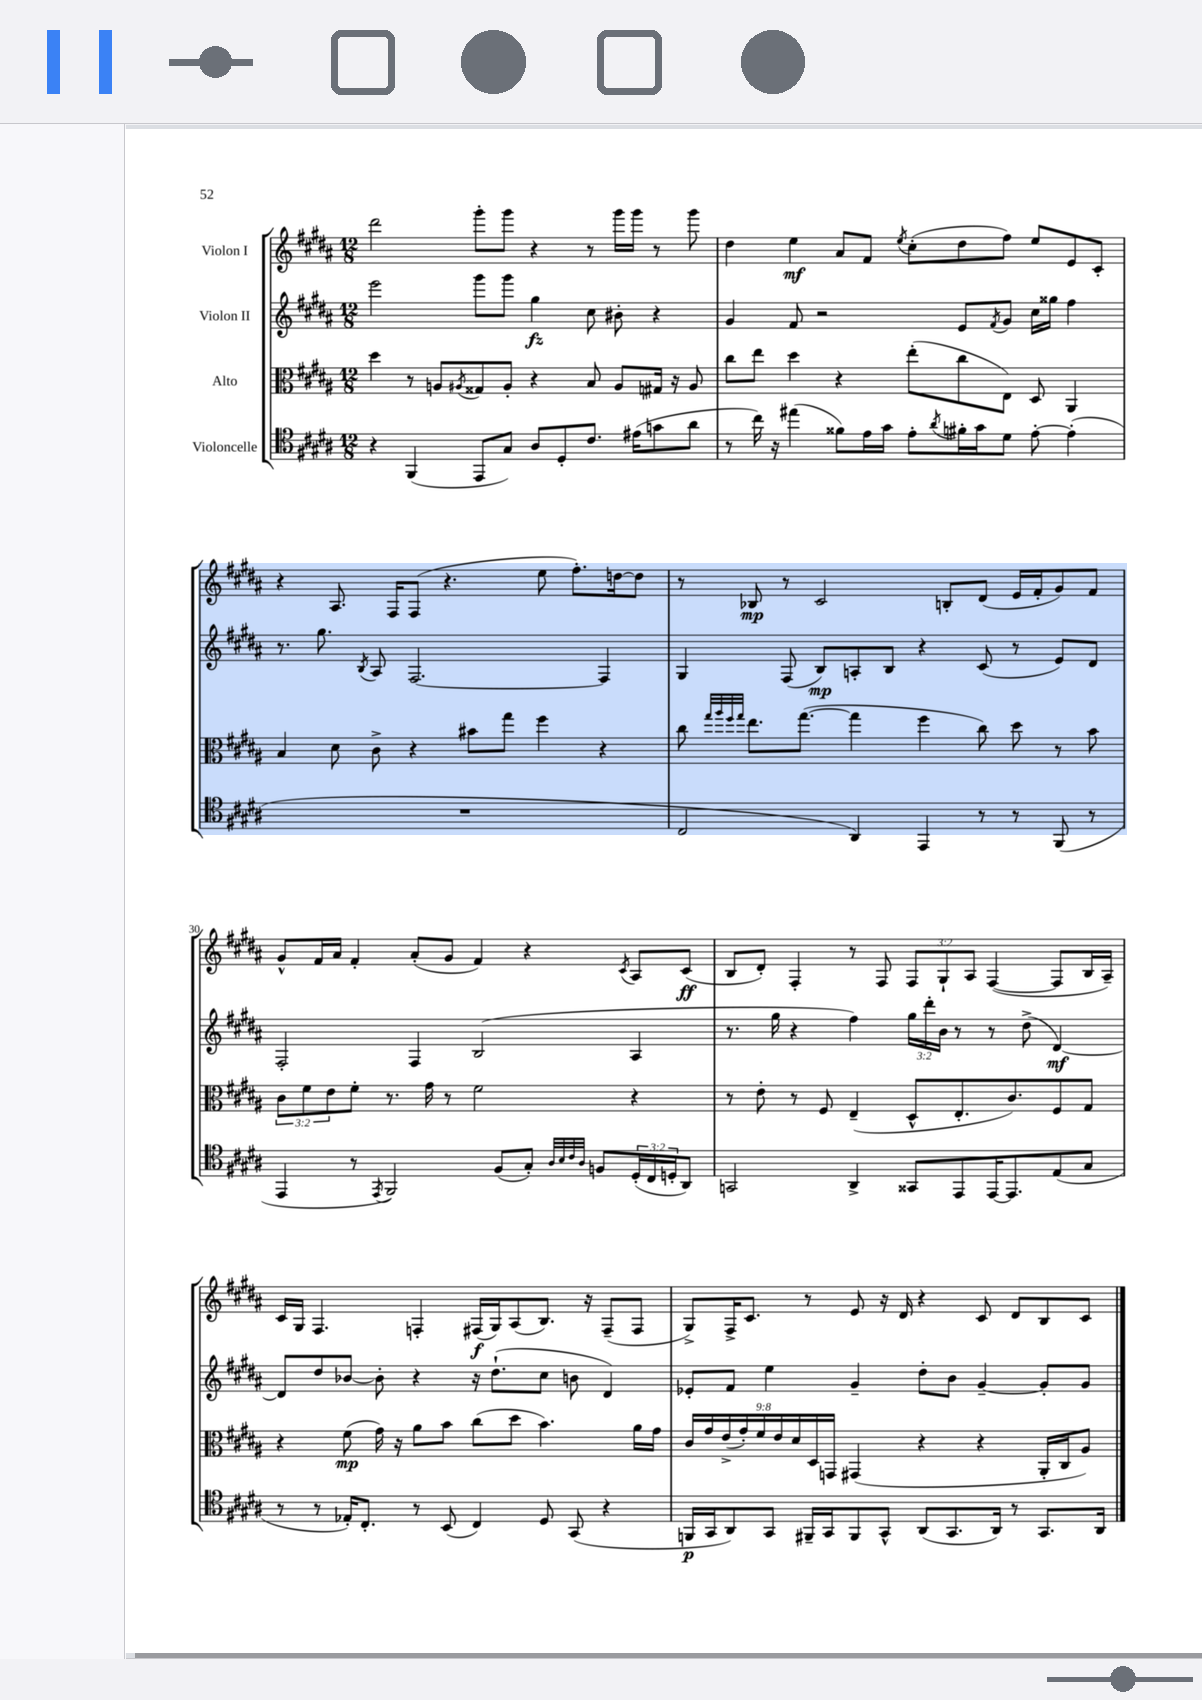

**kern	**kern	**kern	**kern
*staff4	*staff3	*staff2	*staff1
*clefC4	*clefC3	*clefG2	*clefG2
*k[f#c#g#d#a#]	*k[f#c#g#d#a#]	*k[f#c#g#d#a#]	*k[f#c#g#d#a#]
*M12/8	*M12/8	*M12/8	*M12/8
4r	4dd#\	2eee\	2ddd#\
(4FF#/	8r	.	.
.	8A/L	.	.
.	8qA#/	.	.
8EE/L	8G##/	8ggg#\L	8ggg#'\L
8G#/J)	8A#'/J	8ggg#\J	8ggg#\J
8A#/L	4r	4gg#\	4r
8D#'/	.	.	.
8.c#/J	8B/	8cc#\	8r
.	8A#/L	8b#'\	16ggg#\LL
(16e#\LK	.	.	16ggg#\JJ
8g\	16G#/Jk	4r	8r
.	16r	.	.
8a#\J	8A#/	.	8ggg#\
=	=	=	=
8r	8cc#\L	4g#/	4dd#\
16cc#\)	8ee\J	.	.
16r	.	.	.
(4ee#\	4dd#\	8f#/	4ee\
.	.	2r	.
8f##\L)	4r	.	8a#/L
16e\L	.	.	8f#/J
16g#\JJ	.	.	.
.	.	.	8qee/
8e'\L	(8ee'\L	.	(8cc#'\L
8qa#/	.	.	.
16f#'\L	8cc#\	8e/L	8dd#\
16g#\J	.	.	.
.	.	8qf#/	.
8d#\J	8E\J)	8g#/J	8ff#\J)
[8e'\	8D#/	16cc#\LL	8ee/L
.	.	16gg##\JJ	.
(4e'\]	4AA#/	4ff#\	8e/
.	.	.	8c#'/J
=	=	=	=
1.r	4B/	8.r	4r
.	.	8.gg#\	.
.	8d#\	.	8.A#/
.	.	8qB/	.
.	8c#^\	8A#/	.
.	.	.	16F#/LK
.	4r	[2.F#/	(8F#/J
.	.	.	4.r
.	8b#\L	.	.
.	8gg#\J	.	.
.	4ff#\	.	8ee\
.	.	.	8.ff#'\L)
.	4r	4F#/]	.
.	.	.	[16dd\k
.	.	.	8dd\]J
=	=	=	=
2C#/	8cc#\	4G#/	8r
.	32qqgg#/LLL	.	.
.	32qqaa#/	.	.
.	32qqff#/	.	.
.	32qqgg#/JJJ	.	.
.	8.ee\L	.	8B-/
.	.	(8F#/	8r
.	([8.gg#\J	.	.
.	.	8B/L)	2c#/
4AA#/)	4gg#\]	8A'/	.
.	.	8B/J	.
4EE/	4ff#\	4r	.
.	.	.	8B'/L
8r	8cc#\)	(8c#/	(8d#/J
8r	8dd#\	8r	16e/LL
.	.	.	16f#'/J
(8FF#/	8r	8e/L)	8g#/)
8r	8b\	8d#/J	8f#/J
=	=	=	=
4EE/	12c#\L	2F#'/	8g#^^/L
.	12f#\	.	.
.	.	.	16f#/L
.	12e\	.	.
.	.	.	16a#/JJ
8r	8f#'\J	.	4f#'/
8qEE/	.	.	.
2FF#/)	8.r	.	.
.	.	4F#/	(8a#'/L
.	16g#\	.	.
.	8r	.	8g#/J
.	2f#\	(2B/	4f#/)
(8F#/L	.	.	.
8G#'/J)	.	.	4r
32qqA#/LLL	.	.	.
32qqB/	.	.	.
32qqc#/	.	.	.
32qqA#/JJJ	.	.	.
8F/L	.	.	.
.	.	.	8qc#/
(24D#'/L	4r	4A#/	8A#/L
24C#/	.	.	.
24D'/J	.	.	.
8AA#/J)	.	.	(8c#/J
=	=	=	=
2GG/	8r	8.r	8B/L
.	8e'\	.	8d#'/J)
.	.	16gg#\	.
.	8r	4r	4F#'/
.	8F#/	.	.
4AA#^/	(4E~/	4ff#\)	8r
.	.	.	8F#/
8GG##/L	8D#^^/L	24gg#\LL	12F#/L
.	.	24ddd#'\	.
.	.	24b\JJ	12G#`/
8EE/	8.E'/	8r	.
.	.	.	12A#/J
[16EE/K	.	8r	([4F#/
8.EE/]	8.c#/)	.	.
.	.	(8dd#^\	.
(8E/	8F#/	[4d#/)	8F#/]L
8G#/J	8G#/J	.	16B/L
.	.	.	16A#~/JJ)
=	=	=	=
8r	4r	8d#/]L	16c#/LL
.	.	.	16G#/JJ
8r	.	8dd#/	4.F#/
16E-'/LK)	(8f#\	[8b-/J	.
8.C#'/J	.	.	.
.	16g#\)	8b-'\]	.
.	16r	.	.
8r	8a#\L	4r	4F'/
(8BB/	8b\J	.	.
4C#/)	(8cc#\L	16r	(16F#/LL
.	.	(8.dd#`\L	16G#/J)
.	8dd#\J	.	(8A#/
8D#/	4.b\)	8cc#\J	8.B/J)
(8GG#/	.	8b\	.
.	.	.	16r
4r	.	4d#/)	(8F#~/L
.	16a#\LL	.	8F#/J
.	16g#\JJ	.	.
=	=	=	=
16FF/LL	18c#/LL	8e-'/L	8G#^/L)
.	18g#/	.	.
16GG#/J	.	.	.
.	(18e^/	.	.
8AA#/)	.	8f#/J	16F#^/K
.	18g#'/)	.	.
.	.	.	8.c#/J
.	18f#/	.	.
8GG#/J	.	4ee\	.
.	18e/	.	.
.	18d#/	.	.
16FF#~/LL	.	.	8r
.	18D#/	.	.
16GG#/J	.	.	.
.	18GG/JJ	.	.
8FF#/	(4GG#/	4g#~/	8e/
8GG#^^/J	.	.	16r
.	.	.	16d#/
(8AA#/L	4r	8dd#'\L	4r
8.GG#/	.	8b\J	.
.	4r	[4g#~/	8c#/
16AA#/Jk)	.	.	.
8r	.	.	8d#/L
8.GG#/L	16AA#'/LL	8g#'/]L	8B/
.	16C#/J	.	.
.	8A#/J)	8g#/J	8c#/J
16AA#/Jk	.	.	.
==	==	==	==
*-	*-	*-	*-
